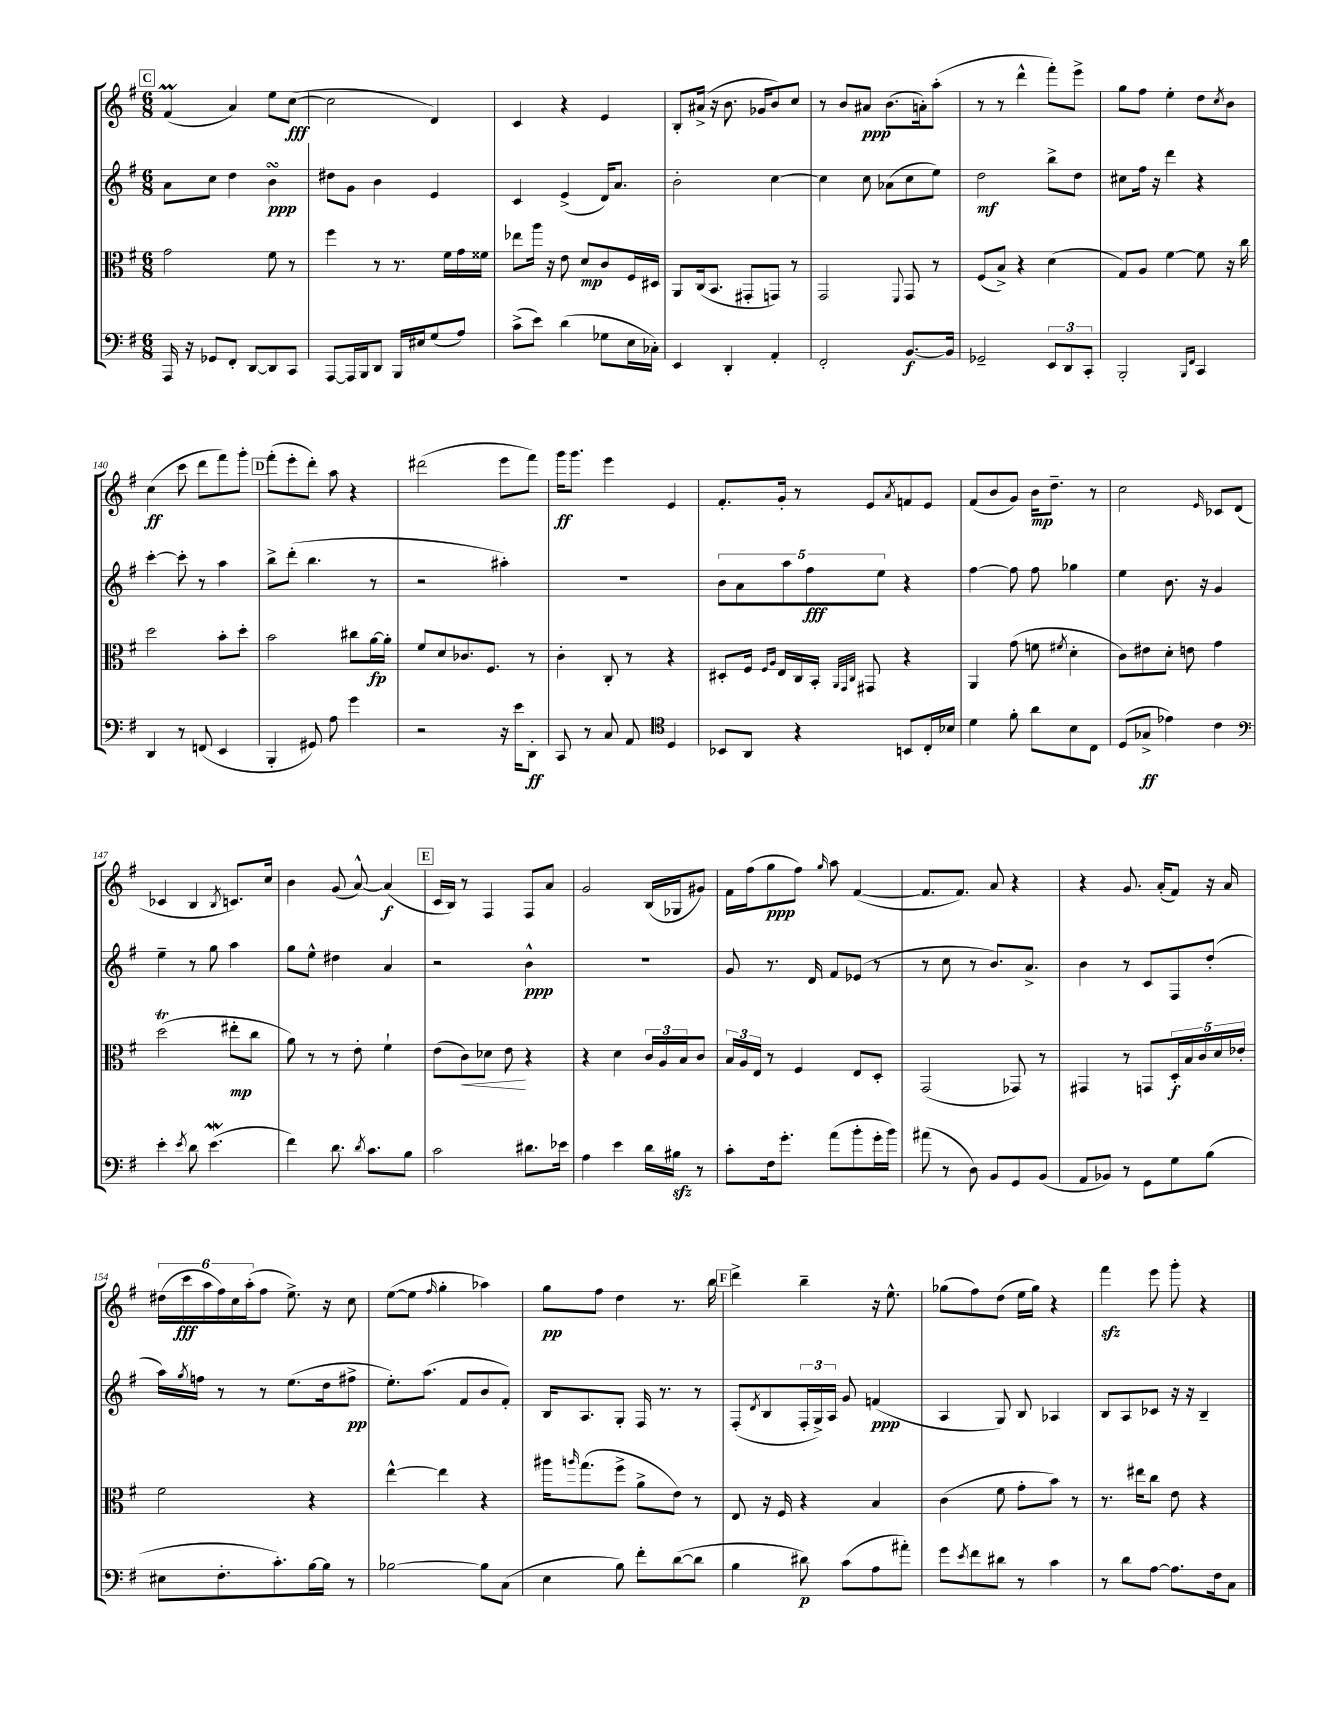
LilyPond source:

<<
\new StaffGroup <<
\new Staff = "s0" {
    \clef treble \key g \major \numericTimeSignature \time 6/8
    \mark \markup { \box "C" } fis'4\prall( a'4) e''8 c''8~\fff( |
    c''2 d'4) |
    c'4 r4 e'4 |
    b8-. ais'16->( r16 b'8. ges'16 b'8) c''8 |
    r8 b'8 ais'8\ppp b'8.( a'16-.) a''8-.( |
    r8 r8 d'''4-^ fis'''8-.) e'''8-> |
    g''8 fis''8 e''4-. d''8 \acciaccatura { c''8 } b'8 |
    c''4\ff( c'''8 d'''8 fis'''8) g'''8-. |
    \mark \markup { \box "D" } fis'''8-.( e'''8-. d'''8-.) a''8 r4 |
    dis'''2( e'''8 fis'''8) |
    g'''16\ff g'''8. e'''4 e'4 |
    fis'8.-. g'16-. r8 e'8 \acciaccatura { a'8 } f'8 e'8 |
    fis'8( b'8 g'8) b'16\mp d''8.-- r8 |
    c''2 \grace { e'16 } ces'8 d'8( |
    ces'4 b4 \acciaccatura { b8 } c'8.) c''16 |
    b'4 g'8( a'8~-^) a'4\f( |
    \mark \markup { \box "E" } c'16 b16) r8 fis4 fis8 a'8 |
    g'2 b16( ges16 gis'8) |
    fis'16 fis''16( g''8\ppp fis''8) \grace { g''16 } a''8 fis'4~( |
    fis'8. fis'8.) a'8 r4 |
    r4 g'8. a'16-.( fis'8) r16 a'16 |
    \tuplet 6/4 { dis''16( c'''16\fff a''16 fis''16) c''16 a''16-.( } fis''8 e''8.->) r16 c''8 |
    e''8~( e''8 \grace { fis''16 } g''4-. aes''4) |
    g''8\pp fis''8 d''4 r8. b''16 |
    \mark \markup { \box "F" } d'''4-> b''4-- r16 e''8.-^ |
    ges''8( fis''8) d''8( e''16 ges''16) r4 |
    fis'''4\sfz e'''8 g'''8-. r4 \bar "|." |
}
\new Staff = "s1" {
    \clef treble \key g \major \numericTimeSignature \time 6/8
    \mark \markup { \box "C" } a'8 c''8 d''4 b'4\turn\ppp |
    dis''8 g'8 b'4 e'4 |
    c'4 e'4->( d'16) a'8. |
    b'2-. c''4~ |
    c''4 c''8 aes'8( c''8 e''8) |
    d''2\mf b''8-> d''8 |
    cis''8 fis''16 r16 d'''4 r4 |
    c'''4~-. c'''8-. r8 a''4 |
    \mark \markup { \box "D" } b''8-> d'''8-.( b''4. r8 |
    r2 ais''4-.) |
    R2. |
    \tuplet 5/4 { b'8 a'8 a''8 fis''8\fff e''8 } r4 |
    fis''4~ fis''8 fis''8 ges''4 |
    e''4 b'8. r16 g'4 |
    e''4-- r8 g''8 a''4 |
    g''8 e''8-^ dis''4 a'4 |
    \mark \markup { \box "E" } r2 b'4-^\ppp |
    R2. |
    g'8 r8. d'16 fis'8 ees'8( r8 |
    r8 c''8 r8 b'8.) a'8.-> |
    b'4 r8 c'8 fis8 d''8-.( |
    a''16) \acciaccatura { g''8 } f''16 r8 r8 e''8.( d''16 fis''8->\pp |
    e''8.-.) a''8.( fis'8 b'8 fis'8-.) |
    b16 a8. g8-. fis16 r8. r8 |
    \mark \markup { \box "F" } fis8-.( \acciaccatura { d'8 } b8 \tuplet 3/2 { fis16-. g16->) a16 } g'8 f'4\ppp( |
    a4 g8) b8 aes4 |
    b8 a8 ces'8 r16 r16 b4-- \bar "|." |
}
\new Staff = "s2" {
    \clef alto \key g \major \numericTimeSignature \time 6/8
    \mark \markup { \box "C" } g'2 fis'8 r8 |
    fis''4 r8 r8. fis'16 g'16 fisis'16 |
    ees''8 a''16 r16 e'8 d'8\mp c'8 fis16 dis16 |
    a,8 c16( b,8. gis,8-. g,8) r8 |
    g,2 \appoggiatura { fis,8 } g,8 r8 |
    fis8( b8->) r4 d'4( |
    g8) a8 fis'4~ fis'8 r16 c''16 |
    d''2 b'8-. d''8-. |
    \mark \markup { \box "D" } b'2 cis''8 a'16~\fp a'16-. |
    fis'8 d'8 ces'8. fis8. r8 |
    c'4-. c8-. r8 r4 |
    dis8-. fis16 \grace { fis16 a16 } e16 c16 b,16-. \grace { a,32 g,32 c32 } gis,8 r4 |
    a,4 g'8( f'8 \acciaccatura { fis'8 } d'4-. |
    c'8) eis'8 d'8-. e'8 g'4 |
    d''2\trill( eis''8-.\mp c''8 |
    a'8) r8 r8 e'8-. fis'4-! |
    \mark \markup { \box "E" } e'8( c'8\<) des'8 e'8\! r4 |
    r4 d'4 \tuplet 3/2 { c'16 a16 b16 } c'8 |
    \tuplet 3/2 { b16 a16 e16 } r8 fis4 e8 d8-. |
    g,2( ges,8) r8 |
    gis,4 r8 g,8 \tuplet 5/4 { d16-.\f b16 c'16 d'16 ees'16-. } |
    fis'2 r4 |
    e''4~-^ e''4 r4 |
    ais''16 \grace { a''16 } g''8.( fis''8-> a'8-> e'8) r8 |
    \mark \markup { \box "F" } e8 r16 fis16 r4 b4 |
    c'4( fis'8 g'8-. b'8) r8 |
    r8. eis''16 c''8 e'8 r4 \bar "|." |
}
\new Staff = "s3" {
    \clef bass \key g \major \numericTimeSignature \time 6/8
    \mark \markup { \box "C" } a,,16 r16 ges,8 fis,8-. d,8~ d,8 c,8 |
    a,,8~ a,,16 b,,16 d,8 b,,16 eis16 g8( a8) |
    c'8->( e'8) d'4( ges8 e16 ces16-.) |
    e,4 d,4-. a,4-. |
    fis,2-. b,8.~\f b,16 |
    ges,2-- \tuplet 3/2 { e,8 d,8 c,8-. } |
    b,,2-. \grace { b,,16 fis,16 } c,4 |
    d,4 r8 f,8( e,4 |
    \mark \markup { \box "D" } b,,4-. gis,8) a8 g'4 |
    r2 r16 e'16 d,8-.\ff |
    c,8 r8 c8 a,8 \clef tenor d4 |
    bes,8 a,8 r4 b,8 c16-. bes16 |
    d'4 fis'8-. a'8 b8 c8 |
    d8( ges8->\ff ees'4) c'4 |
    \clef bass e'4-. \acciaccatura { e'8 } d'8 e'4.\mordent( |
    fis'4) d'8. \acciaccatura { d'8 } c'8. b8 |
    \mark \markup { \box "E" } c'2 dis'8. ees'16 |
    a4 e'4 d'16 bis16\sfz r8 |
    c'8-. fis16 g'8.-. a'8( b'8-. g'16-. b'16) |
    ais'8( r8 d8) b,8 g,8 b,8( |
    a,8 bes,8) r8 g,8 g8 b8( |
    eis8 fis8.-. c'8.-.) b16~ b16 r8 |
    bes2~ bes8 c8( |
    e4 b8) fis'8-. d'8~( d'8 |
    \mark \markup { \box "F" } b4 dis'8\p) c'8( a8 ais'8-.) |
    g'8 \acciaccatura { e'8 } fis'8 dis'8 r8 c'4 |
    r8 d'8 a8~ a8. fis16 c8 \bar "|." |
}
>>
>>
\layout { \context { \Score currentBarNumber = #133 } }
